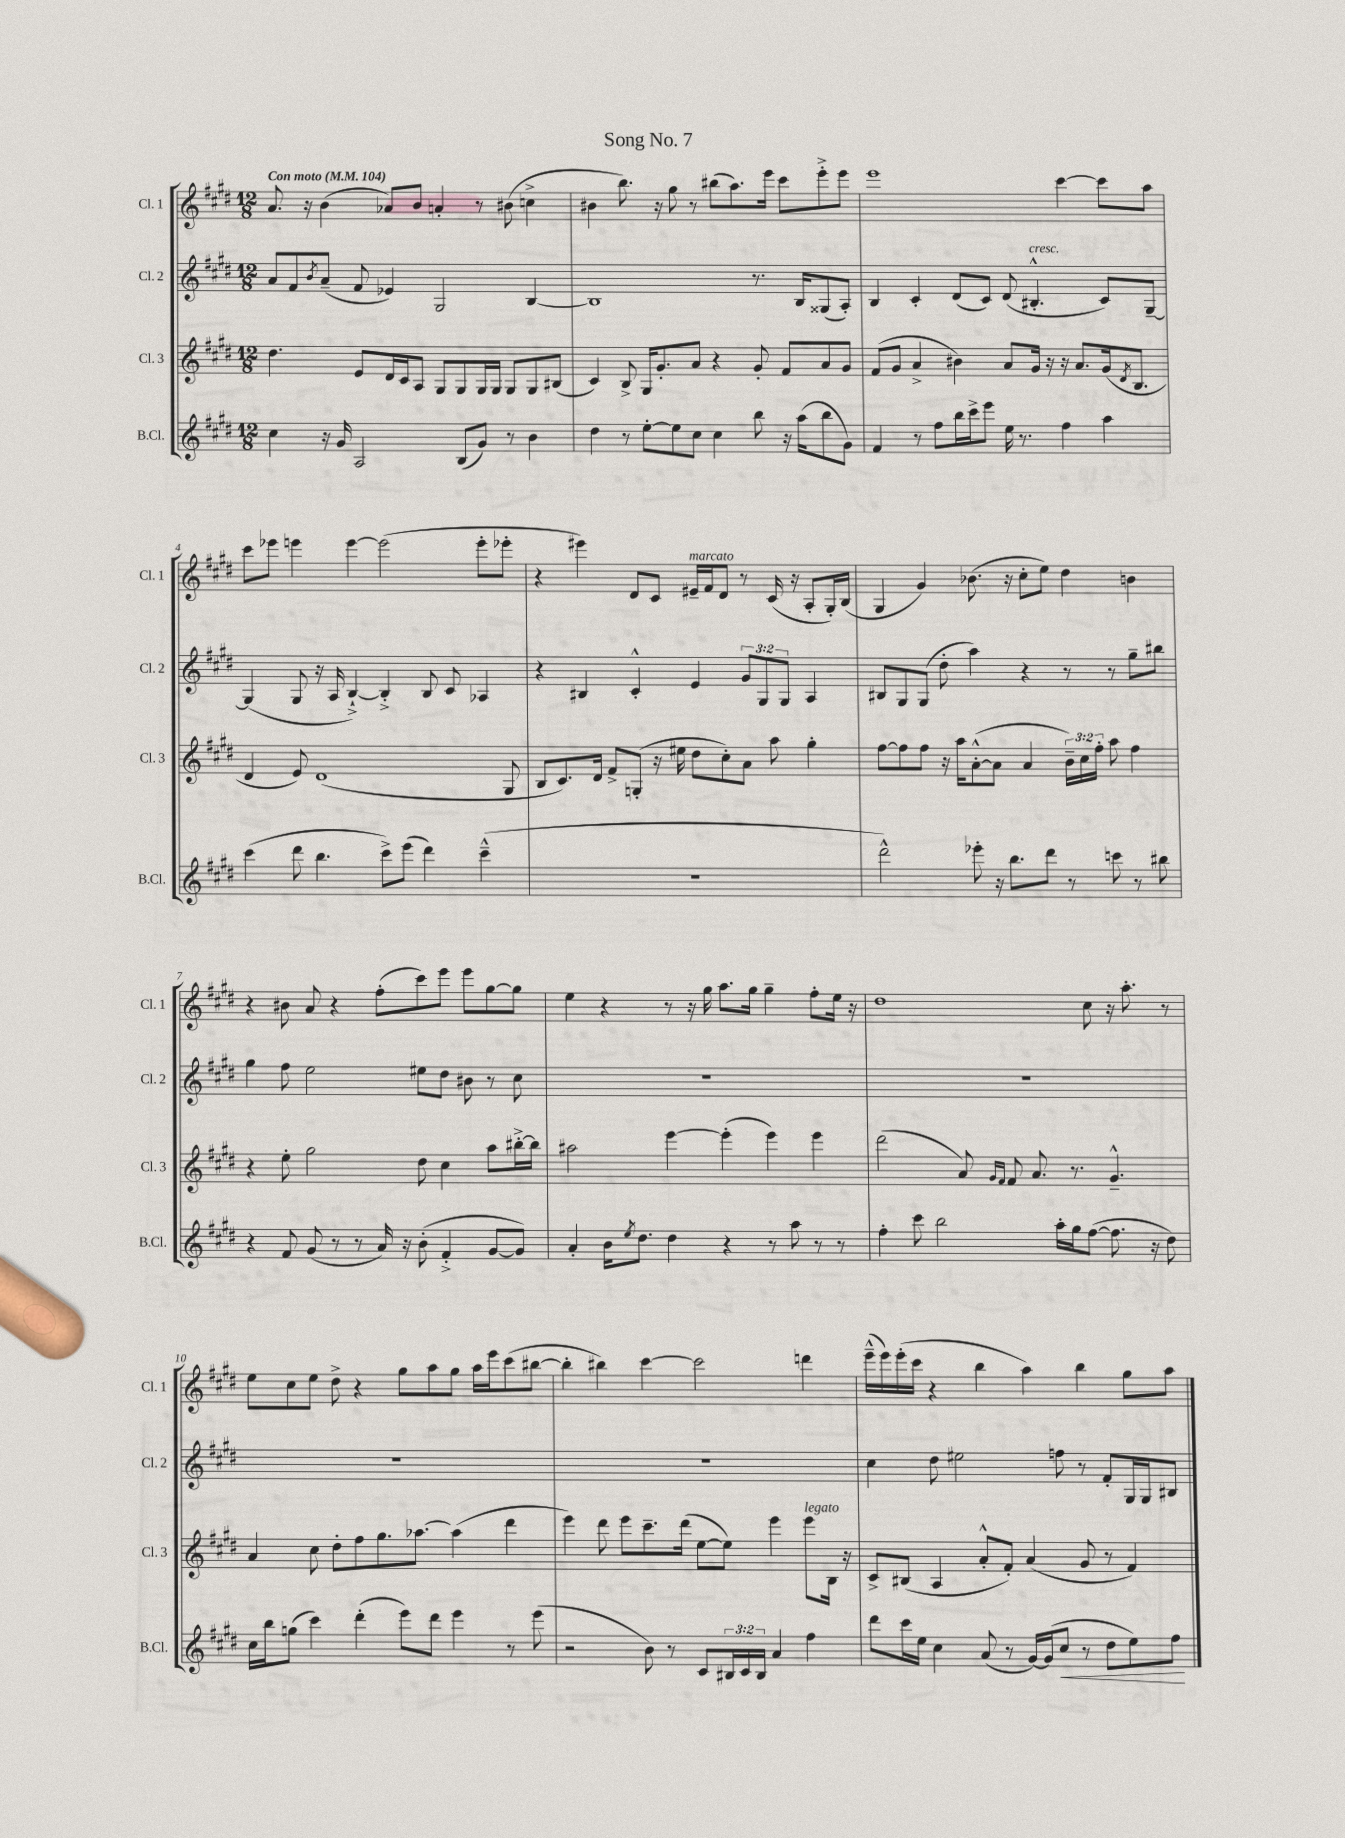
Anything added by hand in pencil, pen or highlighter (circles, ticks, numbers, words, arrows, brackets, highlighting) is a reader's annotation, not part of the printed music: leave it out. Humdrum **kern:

**kern	**dynam	**kern	**kern	**kern
*part4	*part4	*part3	*part2	*part1
*staff4	*staff4	*staff3	*staff2	*staff1
*I"B.Cl.	*	*I"Cl. 3	*I"Cl. 2	*I"Cl. 1
*I'B.Cl.	*	*I'Cl. 3	*I'Cl. 2	*I'Cl. 1
*clefG2	*	*clefG2	*clefG2	*clefG2
*k[f#c#g#d#]	*	*k[f#c#g#d#]	*k[f#c#g#d#]	*k[f#c#g#d#]
*M12/8	*	*M12/8	*M12/8	*M12/8
*MM104	*	*MM104	*MM104	*MM104
=1	=1	=1	=1	=1
!	!	!	!	!LO:TX:a:B:t=Con moto
4cc#\	.	4.dd#\	8a/L	8.a/
.	.	.	8f#/	.
.	.	.	.	16r
.	.	.	8qb/	.
16r	.	.	(8a~/J	(4b\
16g#/	.	.	.	.
2A/	.	8e/L	8f#/	.
.	.	16d#/L	4e-X/)	8a-X/L)
.	.	16c#/J	.	.
.	.	8A/J	.	8b/J
.	.	8G#/L	2G#/	4an'/
(8B/L	.	8G#/	.	.
8g#/J)	.	16G#/L	.	8r
.	.	16G#/JJ	.	.
8r	.	8G#/L	.	(8b#X\
4b\	.	8G#/	[4B/	4ccn^\
.	.	(8B#X/J	.	.
=2	=2	=2	=2	=2
4dd#\	.	4c#/)	1B]	4b#X\
8r	.	8B^/	.	8.bb\)
[8ee'\L	.	16G#/KL	.	.
.	.	8.g#'/	.	16r
8ee\]	.	.	.	8gg#\
8cc#\J	.	8a/J	.	8r
4cc#\	.	4r	.	(8bb#X\L
.	.	.	.	8.aa\)
8bb\	.	8g#'/	8.r	.
.	.	.	.	16eee\Jk
16r	.	8f#/L	.	8ccc#\L
(16aa\KL	.	.	16B/KL	.
8bb\	.	8a/	(8G##X/	8eee'^\
8g#\J)	.	8g#/J	8A'/J)	8eee\J
=3	=3	=3	=3	=3
4f#/	.	(8f#/L	4B/	1eee
.	.	8g#/J	.	.
8r	.	4a^/	4c#'/	.
8ff#\L	.	.	.	.
16bb\L	.	4b#X\)	(8d#/L	.
16ccc#^\J	.	.	.	.
8eee\J	.	.	8c#/J)	.
16ee\	.	8a/L	(8d#/	.
8.r	.	.	.	.
!	!	!	!LO:TX:a:i:t=cresc.	!
.	.	16g#/Jk	4.B#X'^^/	.
.	.	16r	.	.
4ff#\	.	16r	.	[4ccc#\
.	.	8.a/L	.	.
4aa\	.	(16g#/k	8c#/L)	8ccc#\L]
.	.	8qd#/	.	.
.	.	8.B/J	.	.
.	.	.	[8G#~/J	8aa\J
!!LO:LB:g=z
=4	=4	=4	=4	=4
(4ccc#\	.	4d#/	(4G#/]	8ccc#\L
.	.	.	.	8eee-X\J
8ddd#\	.	8e/)	8G#/	4eeen\
4.bb\	.	(1d#	16r	.
.	.	.	16A/	.
.	.	.	[4B`^/)	[4eee\
8ccc#^\L)	.	.	4B'^/]	(2eee\]
(8eee\J	.	.	.	.
4ddd#\)	.	.	8B/	.
.	.	.	8c#/	.
(4ccc#~^^\	.	.	4A-X/	8eee'\L
.	.	8G#/	.	8eee-X'\J
=5	=5	=5	=5	=5
1.r	.	8B/L	4r	4r
.	.	8.c#/)	.	.
.	.	.	4B#X/	4eee#X\)
.	.	16d#/Jk	.	.
.	.	8f#^/L	.	.
.	.	(8Gn'/J	4c#'^^/	8d#/L
.	.	16r	.	8c#/J
.	.	16ee#X\	.	.
!	!	!	!	!LO:TX:a:i:t=marcato
.	.	8dd#\L	4e/	16e#X~/LL
.	.	.	.	16f#/J
.	.	8cc#'\)	.	8d#/J
.	.	8a\J	12g#/L	8r
.	.	.	12G#/	.
.	.	8aa\	.	(16c#/
.	.	.	12G#/J	.
.	.	.	.	16r
.	.	4gg#'\	4A/	8A'/L
.	.	.	.	16G#'/L)
.	.	.	.	(16B/JJ
=6	=6	=6	=6	=6
2ddd#^^\)	.	[8ff#\L	8B#X/L	4G#/
.	.	8ff#\]	8G#/	.
.	.	8ff#\J	(8G#/J	4g#/)
.	.	16r	8dd#'\	.
.	.	16aa\KL	.	.
8eee-X'\	.	([8a'^^\	4aa\)	(8.b-X\
16r	.	8a\J]	.	.
8.bb\L	.	.	.	16r
.	.	4a/	4r	8cc#'\L
8ddd#\J	.	.	.	8ee\J)
8r	.	24b~\LL)	8r	4dd#\
.	.	24cc#\	.	.
.	.	24ff#'\JJ	.	.
8cccn\	.	8aa\	8r	.
8r	.	4ff#\	8gg#~\L	4bn\
8bb#X\	.	.	8bb#X\J	.
!!LO:LB:g=z
=7	=7	=7	=7	=7
4r	.	4r	4gg#\	4r
8f#/	.	8ee'\	8ff#\	8b#X\
(8g#/	.	2gg#\	2ee\	8a/
8r	.	.	.	4r
8r	.	.	.	.
16a/)	.	.	.	(8ff#'\L
16r	.	.	.	.
(8b'\	.	8dd#\	8ee#X\L	8ccc#\)
4f#'^/	.	4cc#\	8dd#\J	8eee\J
.	.	.	8b#X\	8eee\L
[8g#/L	.	8aa\L	8r	[8gg#\
8g#/J])	.	[16bb#X'^\L	8cc#\	8gg#\J]
.	.	16bb#\JJ]	.	.
=8	=8	=8	=8	=8
4a'/	.	2aa#X\	1.r	4ee\
16b\KL	.	.	.	4r
8qee/	.	.	.	.
8.dd#\J	.	.	.	.
4dd#\	.	[4eee\	.	8r
.	.	.	.	16r
.	.	.	.	16gg#\
4r	.	(4eee'\]	.	8.aa\L
.	.	.	.	16gg#\Jk
8r	.	4eee\)	.	4gg#~\
8aa\	.	.	.	.
8r	.	4eee\	.	8ff#'\L
8r	.	.	.	16ee\Jk
.	.	.	.	16r
=9	=9	=9	=9	=9
4ff#'\	.	(2ddd#\	1.r	1dd#
8ccc#\	.	.	.	.
2bb\	.	.	.	.
.	.	8a/)	.	.
.	.	16qqg#/LL	.	.
.	.	16qqf#/JJ	.	.
.	.	8f#/	.	.
.	.	8.a/	.	.
16aa'\LL	.	.	.	.
16gg#\J	.	8.r	.	.
([8ff#\J	.	.	.	8cc#\
8.ff#\]	.	4.g#~^^/	.	16r
.	.	.	.	8.aa'\
16r	.	.	.	.
8dd#\)	.	.	.	8r
!!LO:LB:g=z
=10	=10	=10	=10	=10
16cc#\LL	.	4a/	1.r	8ee\L
16bb\J	.	.	.	.
(8ggn\J	.	.	.	8cc#\
4ccc#\)	.	8cc#\	.	8ee\J
.	.	8dd#'\L	.	8dd#^\
(4ddd#'\	.	8ff#\	.	4r
.	.	8.gg#\	.	.
8eee\L)	.	.	.	8gg#\L
.	.	[8.aa-X\J	.	.
8ddd#\J	.	.	.	8aa\
4eee\	.	(4aa-\]	.	8gg#\J
.	.	.	.	16aa\LL
.	.	.	.	16eee\J
8r	.	4ddd#\	.	(8ccc#\
(8eee\	.	.	.	[8bb#X\J
=11	=11	=11	=11	=11
2r	.	4eee\)	1.r	4bb#'\]
.	.	8ddd#\	.	4bb#X\)
.	.	8eee\L	.	.
8b\)	.	8.ccc#~\	.	[4ccc#\
8r	.	.	.	.
.	.	(16ddd#\Jk	.	.
8c#/L	.	[8ee\L	.	2ccc#\]
24B#X/L	.	8ee\J])	.	.
24c#/	.	.	.	.
24B#/JJ	.	.	.	.
4a/	.	4eee\	.	.
!	!	!LO:TX:a:i:t=legato	!	!
4ff#\	.	8eee\L	.	4dddn\
.	.	16B\Jk	.	.
.	.	16r	.	.
=12	=12	=12	=12	=12
8ddd#\L	.	8c#^/L	4cc#\	(16eee~^^\LL
.	.	.	.	16eee\)
16ccc#\L	.	(8B#X/J	.	(16eee'\
16ee\JJ	.	.	.	16ccc#\JJ
4cc#\	.	4A/	8dd#\	4r
.	.	.	2ee#X\	.
(8a/	.	8a'^^/L	.	4bb\
8r	.	8f#'/J)	.	.
[16g#/LL)	.	(4a/	.	4aa\)
(16g#/J]	.	.	.	.
!	!LO:HP:b	!	!	!
8cc#/J	<	.	8ffn\	.
8r	.	8g#/	8r	4bb\
8dd#\L	.	8r	8f#'/L	.
8ee\)	.	4f#/)	16G#/L	8gg#\L
.	.	.	16G#/J	.
8ff#\J	.	.	8B#X/J	8aa\J
.	[	.	.	.
==	==	==	==	==
*-	*-	*-	*-	*-
